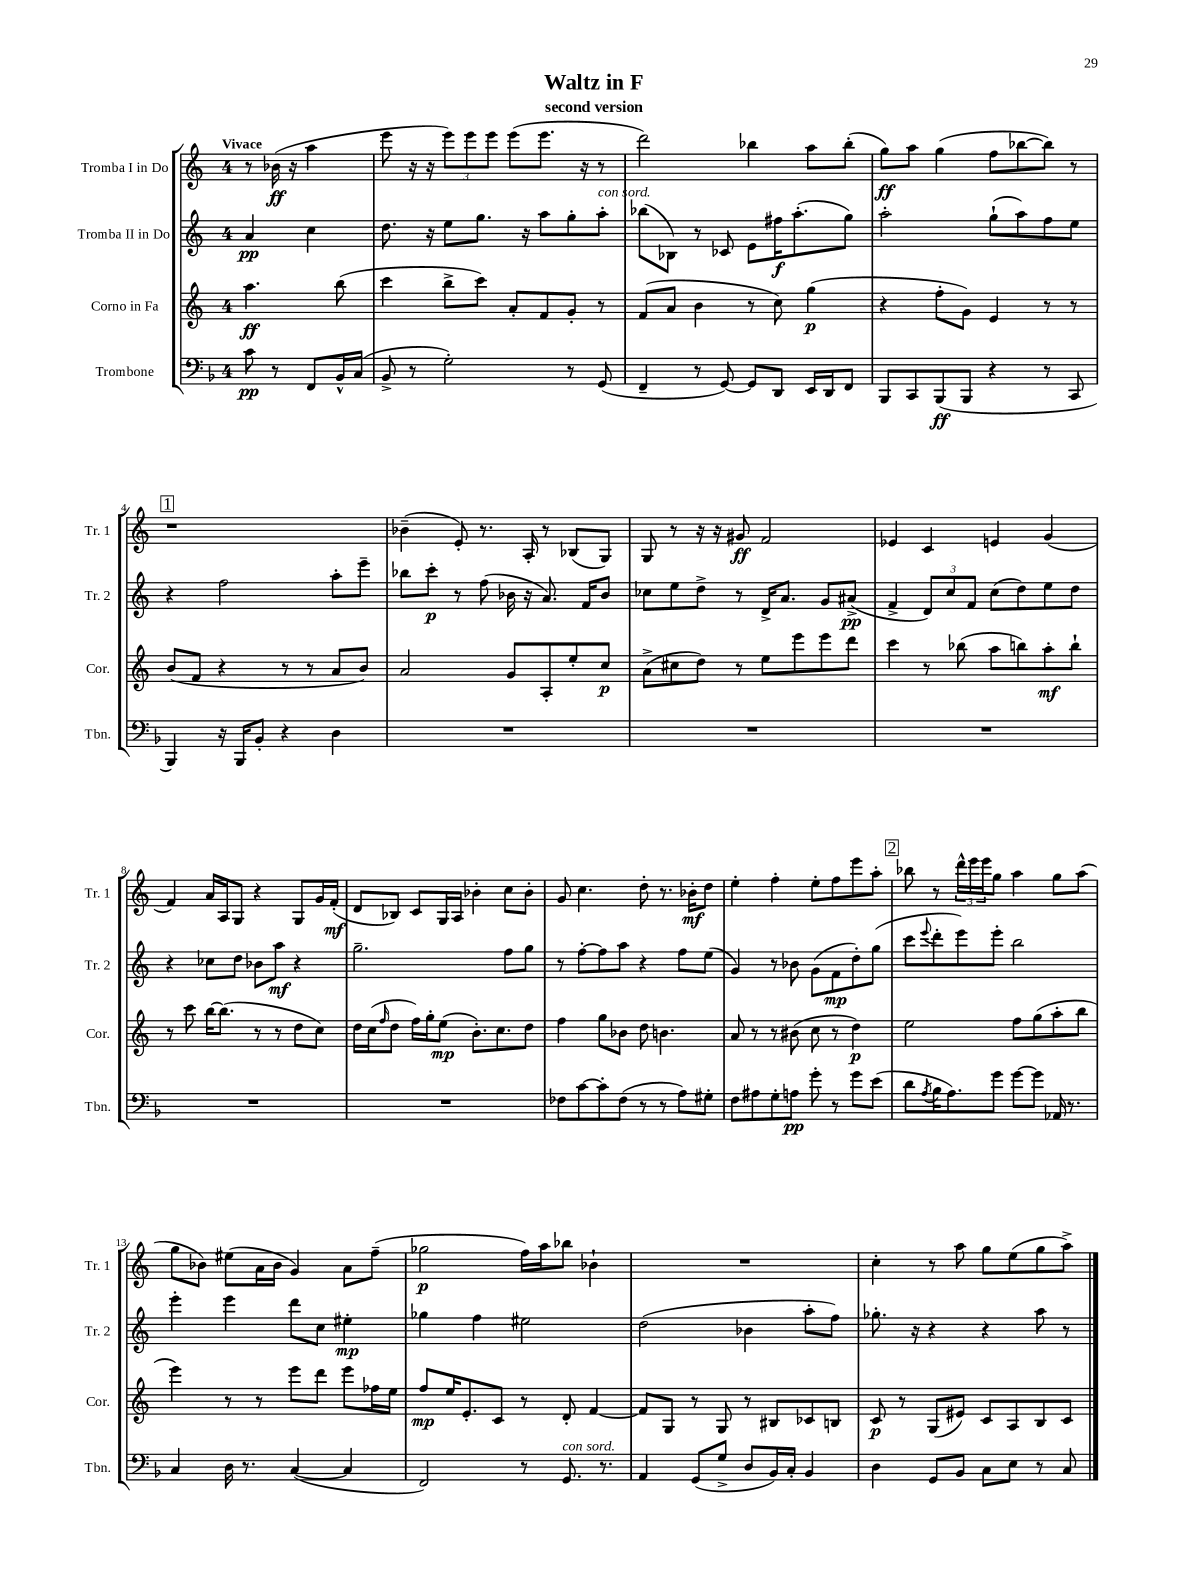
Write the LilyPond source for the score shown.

\header { title = "Waltz in F" subtitle = "second version" }
<<
\new StaffGroup <<
\new Staff = "s0" \with { instrumentName = "Tromba I in Do" shortInstrumentName = "Tr. 1" } {
    \clef treble \key c \major \once \override Staff.TimeSignature.style = #'single-digit \time 4/4 \partial 2 \tempo "Vivace"
    r8 bes'16\ff( r16 a''4 |
    e'''8 r16 r16 \tuplet 3/2 { e'''8) e'''8 e'''8 } e'''8( e'''8. r16 r8 |
    d'''2) bes''4 a''8 bes''8-.( |
    g''8\ff) a''8 g''4( f''8 bes''8~ bes''8) r8 |
    \mark \markup { \box "1" } r1 |
    bes'4--( e'8-.) r8. a16-. r8 bes8( g8) |
    g8 r8 r16 r16 gis'8\ff f'2 |
    ees'4 c'4 e'4 g'4( |
    f'4) a'16 a16 g8 r4 g8 g'16 f'16-.\mf( |
    d'8 bes8) c'8 g16 a16 bes'4-. c''8 bes'8-. |
    g'8 c''4. d''8-. r8. bes'16-.\mf d''8 |
    e''4-. f''4-. e''8-. f''8 e'''8 a''8-. |
    \mark \markup { \box "2" } bes''8 r8 \tuplet 3/2 { d'''16-^ e'''16 e'''16 } g''8 a''4 g''8 a''8( |
    g''8 bes'8) eis''8( a'16 bes'16 g'4) a'8 f''8--( |
    ges''2\p f''16) a''16 bes''8 bes'4-! |
    R1 |
    c''4-. r8 a''8 g''8 e''8( g''8 a''8->) \bar "|." |
}
\new Staff = "s1" \with { instrumentName = "Tromba II in Do" shortInstrumentName = "Tr. 2" } {
    \clef treble \key c \major \once \override Staff.TimeSignature.style = #'single-digit \time 4/4 \partial 2
    a'4\pp c''4 |
    d''8. r16 e''8 g''8. r16 a''8 g''8-. a''8-.^\markup { \italic "con sord." } |
    bes''8( bes8) r8 ces'8 e'8 fis''16\f a''8.-.( g''8) |
    a''2-. g''8-!( a''8) f''8 e''8 |
    \mark \markup { \box "1" } r4 f''2 a''8-. e'''8-- |
    bes''8 c'''8-.\p r8 f''8( bes'16 r16 a'8.) f'16 bes'8 |
    ces''8 e''8 d''8-> r8 d'16-> a'8. g'8 ais'8->\pp( |
    f'4-> \tuplet 3/2 { d'8) c''8 f'8 } c''8( d''8) e''8 d''8 |
    r4 ces''8 d''8 bes'8 a''8\mf r4 |
    g''2.-- f''8 g''8 |
    r8 f''8~-. f''8 a''8 r4 f''8 e''8( |
    g'4) r8 bes'8 g'8( f'8\mp d''8-.) g''8( |
    \mark \markup { \box "2" } c'''8 \appoggiatura { e'''8 } d'''8-. e'''8) e'''8-. b''2 |
    e'''4-. e'''4 d'''8 c''8 eis''4-.\mp |
    ges''4 f''4 eis''2 |
    d''2( bes'4 a''8-. f''8) |
    ges''8.-. r16 r4 r4 a''8 r8 \bar "|." |
}
\new Staff = "s2" \with { instrumentName = "Corno in Fa" shortInstrumentName = "Cor." } {
    \clef treble \key c \major \once \override Staff.TimeSignature.style = #'single-digit \time 4/4 \partial 2
    a''4.\ff b''8( |
    c'''4 b''8-> c'''8) a'8-. f'8 g'8-. r8 |
    f'8( a'8 b'4 r8 c''8) g''4\p( |
    r4 f''8-. g'8) e'4 r8 r8 |
    \mark \markup { \box "1" } b'8( f'8 r4 r8 r8 a'8 b'8) |
    a'2 g'8 a8-. e''8-. c''8\p |
    a'8->( cis''8 d''8) r8 e''8 e'''8 e'''8 d'''8 |
    c'''4 r8 bes''8( a''8 b''8) a''8-.\mf b''8-! |
    r8 c'''8 b''16~ b''8.( r8 r8 d''8 c''8) |
    d''16 c''16( \grace { f''16 } d''8 f''16) g''16-. e''8\mp( b'8.-.) c''8. d''8 |
    f''4 g''8 bes'8 d''8 b'4. |
    a'8 r8 r8 bis'8( c''8 r8 d''4\p) |
    \mark \markup { \box "2" } e''2 f''8 g''8( a''8-. b''8 |
    e'''4) r8 r8 e'''8 d'''8 e'''8 fes''16 e''16 |
    f''8\mp e''16 e'8.-. c'8 r8 d'8-. f'4~ |
    f'8 g8 r8 g8 r8 bis8 ces'8 b8 |
    c'8\p r8 g8( eis'8) c'8 a8 b8 c'8 \bar "|." |
}
\new Staff = "s3" \with { instrumentName = "Trombone" shortInstrumentName = "Tbn." } {
    \clef bass \key f \major \once \override Staff.TimeSignature.style = #'single-digit \time 4/4 \partial 2
    c'8\pp r8 f,8 bes,16-^ c16( |
    bes,8-> r8 g2-.) r8 g,8( |
    f,4-- r8 g,8~) g,8 d,8 e,16 d,16 f,8 |
    bes,,8 c,8 bes,,8\ff( bes,,8 r4 r8 c,8 |
    \mark \markup { \box "1" } bes,,4) r16 bes,,16 bes,8-. r4 d4 |
    R1 |
    R1 |
    R1 |
    R1 |
    R1 |
    fes8 c'8~ c'8-. fes8( r8 r8 a8) gis8-. |
    f8 ais8 g8-. a8\pp g'8-. r8 g'8 e'8( |
    \mark \markup { \box "2" } d'8 \acciaccatura { a8 } bes16 a8.) g'8 g'8~ g'8 aes,16 r8. |
    c4 d16 r8. c4~( c4 |
    f,2) r8 g,8.^\markup { \italic "con sord." } r8. |
    a,4 g,8( g8-> d8 bes,16) c16-. bes,4 |
    d4 g,8 bes,8 c8 e8 r8 c8 \bar "|." |
}
>>
>>
